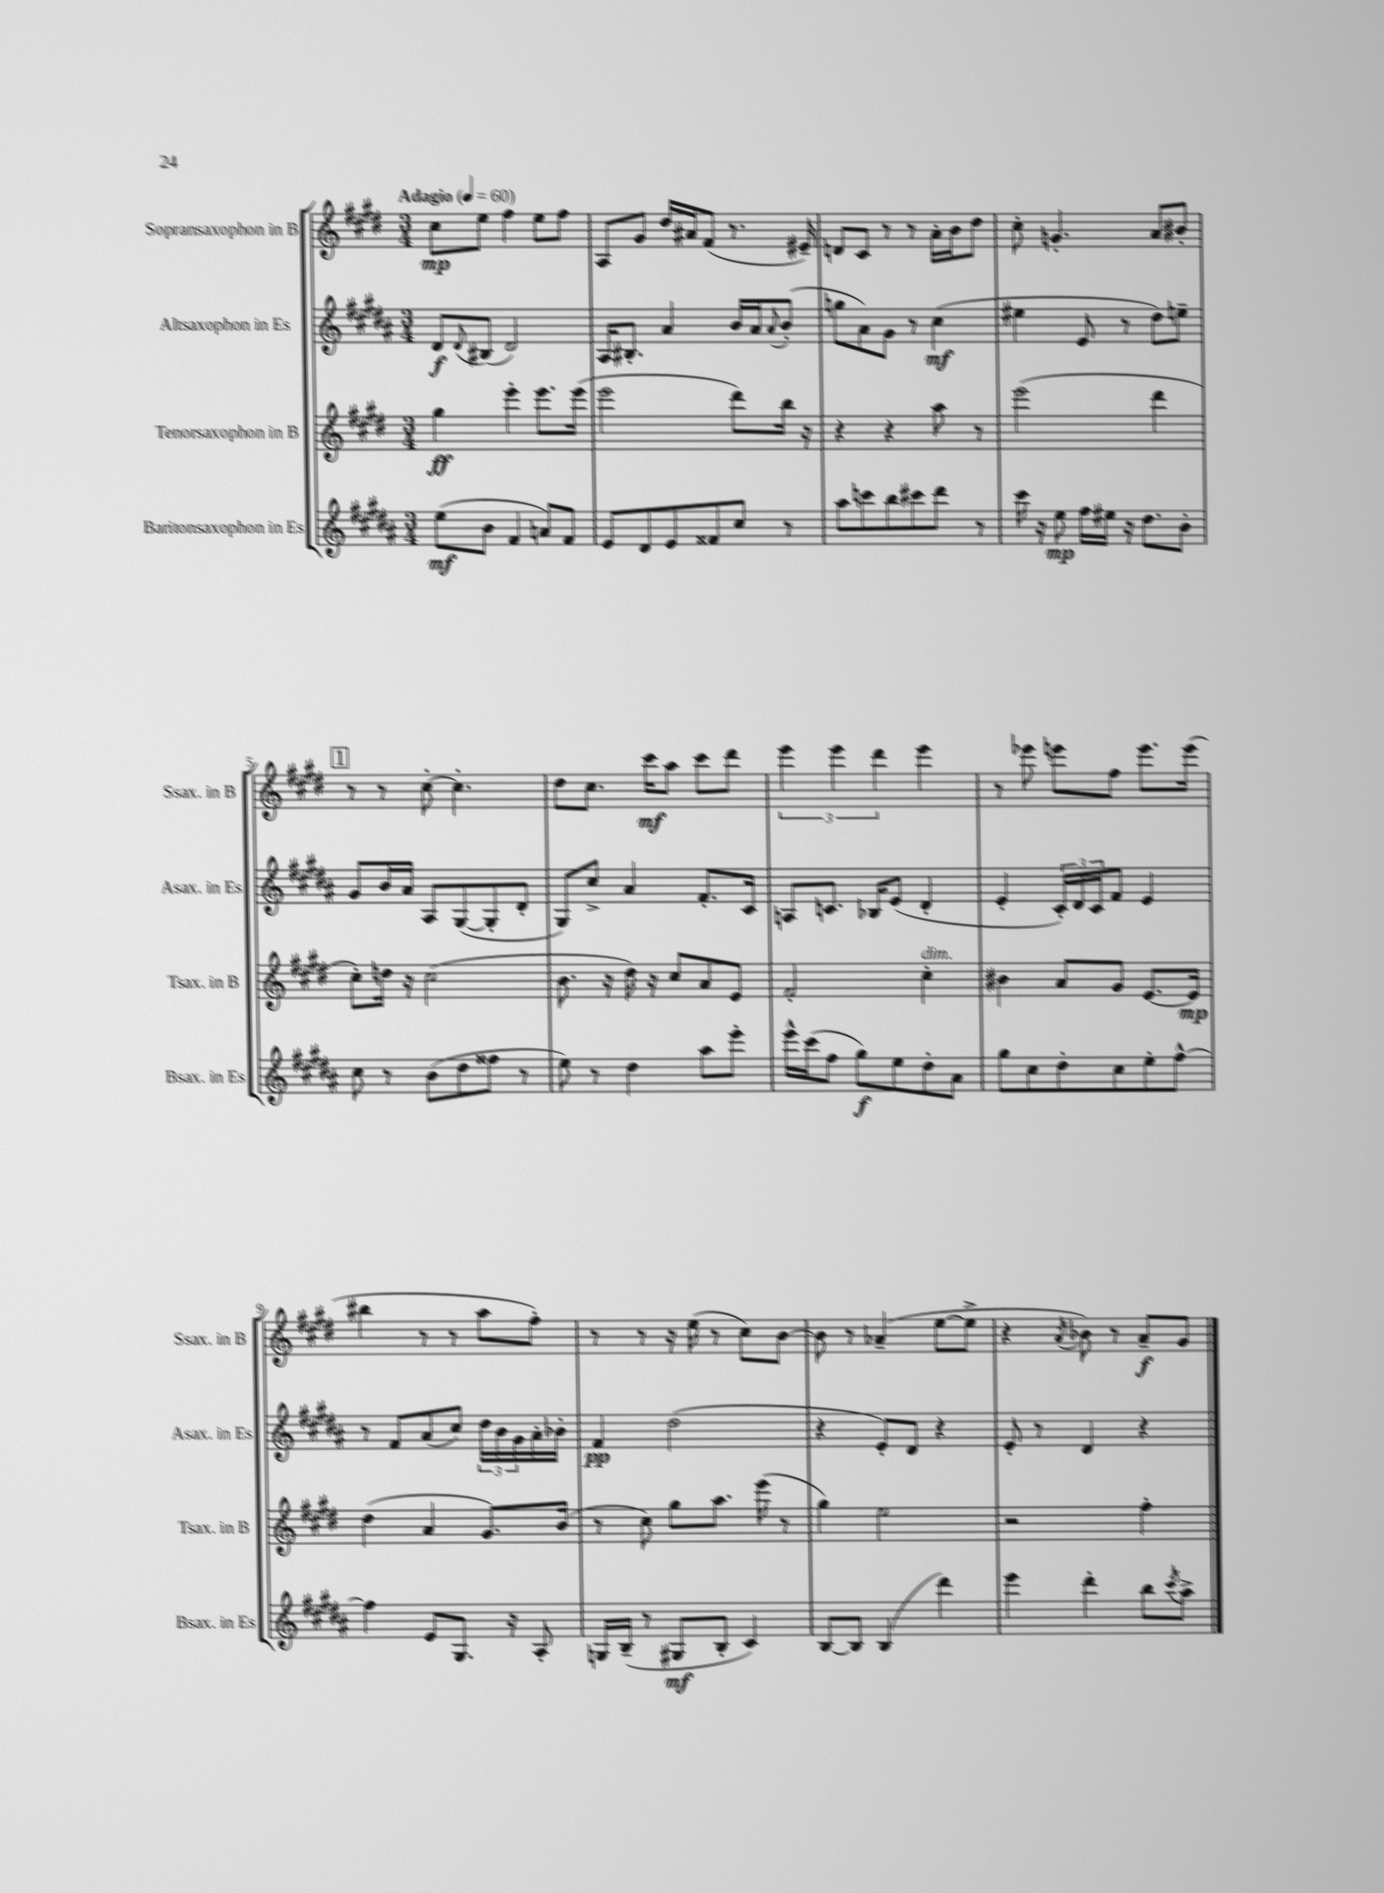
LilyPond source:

<<
\new StaffGroup <<
\new Staff = "s0" \with { instrumentName = "Sopransaxophon in B" shortInstrumentName = "Ssax. in B" } {
    \clef treble \key e \major \numericTimeSignature \time 3/4 \tempo "Adagio" 4 = 60
    cis''8\mp e''8 fis''4 e''8 fis''8 |
    a8 gis'8 dis''16 ais'16 fis'8( r8. eis'16--) |
    d'8 cis'8 r8 r8 a'16-. b'16 dis''8 |
    cis''8-. g'4.-. a'8 bis'8-. |
    \mark \markup { \box "1" } r8 r8 cis''8~-. cis''4.-. |
    dis''8 cis''8. cis'''16\mf a''8 cis'''8 dis'''8 |
    \tuplet 3/2 { e'''4 e'''4 dis'''4 } e'''4 |
    r8 ees'''8 e'''8 fis''8 e'''8. e'''16( |
    bis''4 r8 r8 a''8 fis''8-.) |
    r8 r8 r16 e''16( r8 cis''8) b'8~ |
    b'8 r8 aes'4--( e''8~ e''8-> |
    r4 \acciaccatura { a'8 } bes'8) r8 a'8--\f gis'8 \bar "|." |
}
\new Staff = "s1" \with { instrumentName = "Altsaxophon in Es" shortInstrumentName = "Asax. in Es" } {
    \clef treble \key b \major \numericTimeSignature \time 3/4
    dis'8\f \appoggiatura { dis'8 } bis8( dis'2) |
    ais16 bis8.-. ais'4 b'16 ais'16 \appoggiatura { ais'8 } b'8-.( |
    g''8 ais'8) gis'8 r8 cis''4\mf( |
    eis''4 e'8 r8 dis''8) e''8-- |
    \mark \markup { \box "1" } gis'8 b'16 ais'16 ais8 gis8~( gis8-. dis'8-. |
    gis8) cis''8-> ais'4 fis'8.-. cis'16 |
    a8 c'8. bes16 e'8( dis'4-. |
    e'4-. \tuplet 3/2 { cis'16-.) dis'16 cis'16 } fis'8 e'4 |
    r8 fis'8 ais'8( cis''8) \tuplet 3/2 { dis''16 b'16 gis'16 } ais'16-. bes'16-. |
    fis'4\pp dis''2( |
    r4 e'8-.) dis'8 r4 |
    e'8-. r8 dis'4 r4 \bar "|." |
}
\new Staff = "s2" \with { instrumentName = "Tenorsaxophon in B" shortInstrumentName = "Tsax. in B" } {
    \clef treble \key e \major \numericTimeSignature \time 3/4
    gis''4\ff e'''4-. e'''8. e'''16( |
    e'''2 dis'''8) b''16 r16 |
    r4 r4 a''8 r8 |
    e'''2( dis'''4 |
    \mark \markup { \box "1" } cis''8-.) d''16 r16 cis''2( |
    b'8. r16 dis''16) r16 cis''8 a'8 e'8 |
    fis'2-. cis''4-.^\markup { \italic "dim." } |
    bis'4 a'8 gis'8 e'8.~ e'16\mp |
    dis''4( a'4 gis'8.) b'16( |
    r8 cis''8) gis''8 a''8. e'''16( r8 |
    gis''4) e''2 |
    r2 fis''4-. \bar "|." |
}
\new Staff = "s3" \with { instrumentName = "Baritonsaxophon in Es" shortInstrumentName = "Bsax. in Es" } {
    \clef treble \key b \major \numericTimeSignature \time 3/4
    e''8\mf( b'8 fis'4 a'8) fis'8 |
    e'8 dis'8 e'8 fisis'8 cis''8 r8 |
    ais''8 c'''8 b''8 cis'''8 dis'''8 r8 |
    cis'''16 r16 e''8\mp fis''16 eis''16 r16 dis''8. b'8-. |
    \mark \markup { \box "1" } cis''8 r8 b'8( dis''8 fisis''8 r8 |
    e''8) r8 dis''4 ais''8 e'''8-. |
    e'''16-^ cis'''16( fis''8 gis''8\f) e''8 dis''8-. ais'8 |
    gis''8 cis''8 dis''8-. cis''8 e''8-. fis''8~-^ |
    fis''4 e'8 gis8. r16 ais8-. |
    g16 b16--( r8 gis8\mf b8-. cis'4) |
    b8~ b8 b4( dis'''4) |
    e'''4 dis'''4-. b''8 \acciaccatura { cis'''8 } ais''8-> \bar "|." |
}
>>
>>
